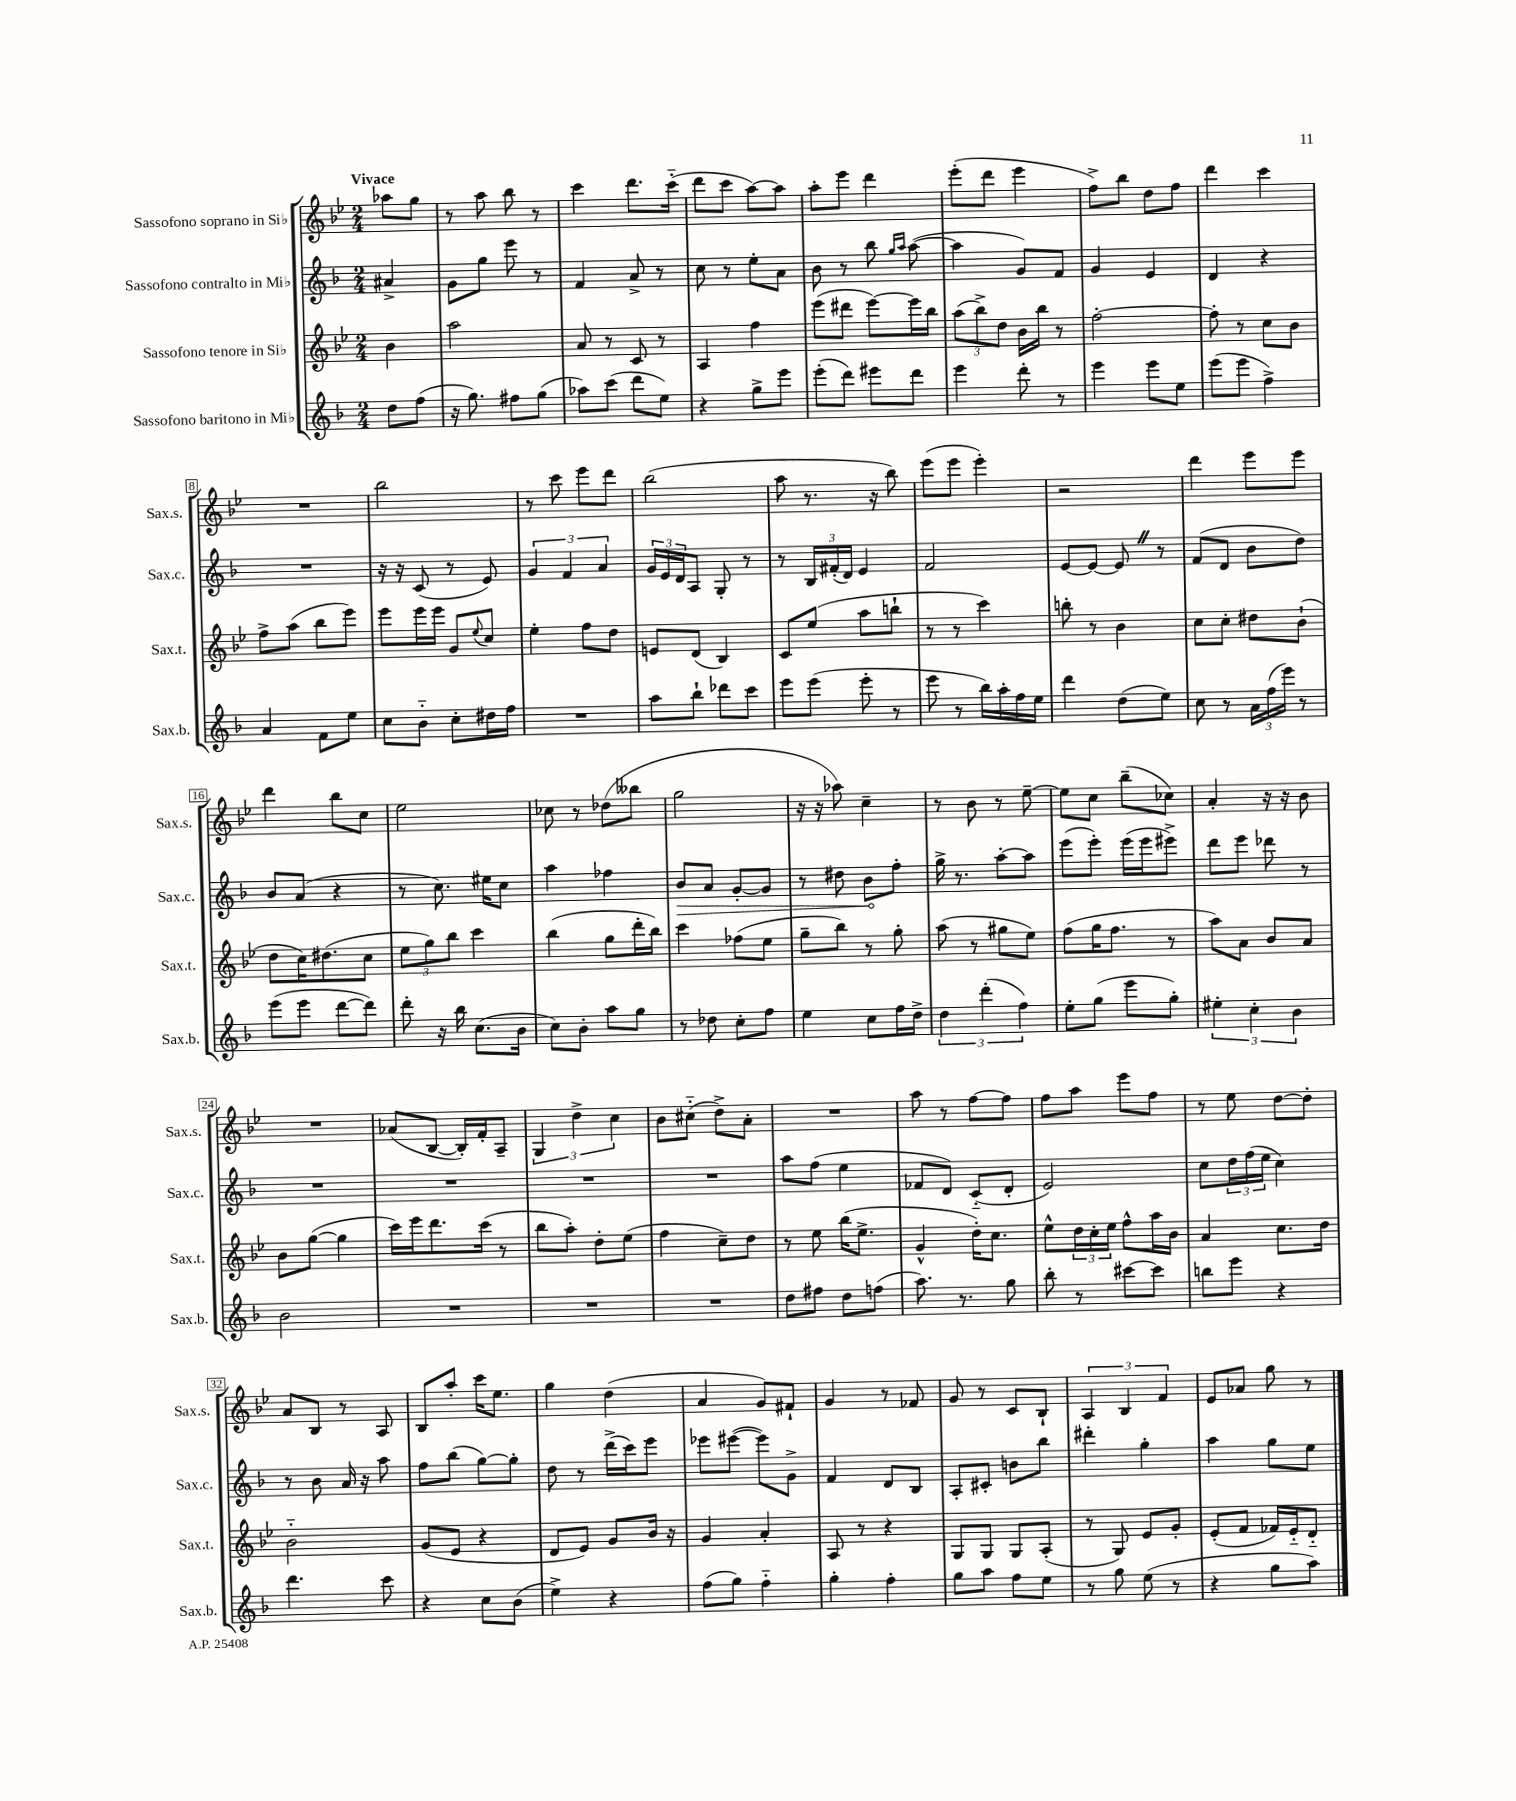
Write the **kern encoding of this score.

**kern	**kern	**kern	**dynam	**kern
*part4	*part3	*part2	*part2	*part1
*staff4	*staff3	*staff2	*staff2	*staff1
*I"Sassofono baritono in Mi♭	*I"Sassofono tenore in Si♭	*I"Sassofono contralto in Mi♭	*	*I"Sassofono soprano in Si♭
*I'Sax.b.	*I'Sax.t.	*I'Sax.c.	*	*I'Sax.s.
*clefG2	*clefG2	*clefG2	*	*clefG2
*k[b-]	*k[b-e-]	*k[b-]	*	*k[b-e-]
*M2/4	*M2/4	*M2/4	*	*M2/4
=	=	=	=	=
!	!	!	!	!LO:TX:a:B:t=Vivace
8dd\L	4b-\	4a#X^/	.	8aa-X\L
(8ff\J	.	.	.	8gg\J
=1	=1	=1	=1	=1
16r	2aa\	8g\L	.	8r
8.gg\)	.	.	.	.
.	.	8gg\J	.	8aa\
8ff#X\L	.	8eee\	.	8bb-\
(8gg\J	.	8r	.	8r
=2	=2	=2	=2	=2
8aa-X\L)	8a/	4f/	.	4ccc\
(8ccc\J	8r	.	.	.
8ddd\L	8c/	8a^/	.	8.ddd\L
8ee\J)	8r	8r	.	.
.	.	.	.	(16ccc\Jk
=3	=3	=3	=3	=3
4r	4A/	8cc\	.	8ddd\L
.	.	8r	.	8ccc\J
8gg^\L	4ff\	8ee'\L	.	[8aa\L)
8eee\J	.	8a\J	.	8aa\J]
=4	=4	=4	=4	=4
(8eee'\L	(8eee-\L	8b-\	.	8aa'\L
8ddd\J)	8ddd#X\J	8r	.	8eee-\J
8eee#X\L	[8eee-\L)	8bb-\	.	4ddd\
.	.	16qqgg/LL	.	.
.	.	16qqaa/JJ	.	.
8ddd\J	16eee-\L]	([8aa\	.	.
.	16bb-\JJ	.	.	.
=5	=5	=5	=5	=5
4eee\	(12aa\L	4aa\]	.	(8eee-'\L
.	12bb-^\)	.	.	.
.	.	.	.	8ddd\J
.	12dd\J	.	.	.
8ddd'\	16b-\LL	8g/L)	.	4eee-\
.	16bb-\JJ	.	.	.
8r	8r	8f/J	.	.
=6	=6	=6	=6	=6
4eee\	[2ff'\	4g/	.	8ff^\L)
.	.	.	.	8bb-\J
8eee\L	.	4e/	.	8dd\L
8ee\J	.	.	.	8ff\J
=7	=7	=7	=7	=7
(8eee\L	8ff'\]	4d/	.	4ddd\
8eee\J	8r	.	.	.
4ff^\)	8cc\L	4r	.	4ccc\
.	8b-\J	.	.	.
!!LO:LB:g=z
=8	=8	=8	=8	=8
4a/	8ff^\L	2r	.	2r
.	(8aa\J	.	.	.
8f\L	8bb-\L	.	.	.
8ee\J	8eee-\J)	.	.	.
=9	=9	=9	=9	=9
8cc\L	8eee-\L	16r	.	2bb-\
.	.	16r	.	.
8b-\J	16eee-\L	(8c/	.	.
.	16eee-\JJ	.	.	.
8cc'\L	8g/L	8r	.	.
.	8qqee-/	.	.	.
16dd#X\L	8cc/J	8e/)	.	.
16ff\JJ	.	.	.	.
=10	=10	=10	=10	=10
2r	4ee-'\	6g/	.	8r
.	.	.	.	8ccc\
.	.	6f/	.	.
.	8ff\L	.	.	8eee-\L
.	.	6a/	.	.
.	8dd\J	.	.	8ddd\J
=11	=11	=11	=11	=11
8aa\L	8en/L	24g/LL	.	(2bb-\
.	.	24e/	.	.
.	.	24d/J	.	.
8bb-`\J	(8d/J	8A/J	.	.
8ddd-X\L	4B-/)	8G'/	.	.
8ccc\J	.	8r	.	.
=12	=12	=12	=12	=12
8eee\L	8c/L	8r	.	8aa\
(8eee\J	(8ee-/J	24B-/LL	.	8.r
.	.	(24f#X'/	.	.
.	.	24d/JJ)	.	.
8eee'\	8aa\L	4e/	.	.
.	.	.	.	16r
8r	8bbn`\J	.	.	8bb-\)
=13	=13	=13	=13	=13
8eee\	8r	2f/	.	(8eee-\L
8r	8r	.	.	8eee-\J
16bb-\LL)	4ccc\)	.	.	4eee-'\)
16aa'\	.	.	.	.
16ff\	.	.	.	.
16ee\JJ	.	.	.	.
=14	=14	=14	=14	=14
4ddd\	8bbn'\	[8e/L	.	2r
.	8r	8e/J_	.	.
(8dd\L	4b-\	8eZ/]	.	.
8ee\J)	.	8r	.	.
=15	=15	=15	=15	=15
8cc\	8cc\L	(8f/L	.	4ddd\
8r	8cc'\J	8d/J	.	.
24a\LL	8dd#X\L	8b-\L	.	8eee-\L
(24ff\	.	.	.	.
24eee\JJ)	.	.	.	.
8r	(8b-`\J	8dd\J)	.	8eee-\J
!!LO:LB:g=z
=16	=16	=16	=16	=16
(8eee\L	8dd\L	8b-/L	.	4ddd\
8eee\J	16cc\K)	(8a/J	.	.
.	(8.dd#X\	.	.	.
[8ddd\L	.	4r	.	8bb-\L
8ddd\J])	8cc\J	.	.	8cc\J
=17	=17	=17	=17	=17
8ddd'\	12ee-\L	8r	.	2ee-\
.	12gg\)	.	.	.
16r	.	8.cc\)	.	.
.	12bb-\J	.	.	.
16bb-\	.	.	.	.
(8.cc\L	4ccc\	.	.	.
.	.	16ee#X\KL	.	.
.	.	8cc\J	.	.
16b-\Jk	.	.	.	.
=18	=18	=18	=18	=18
8cc\L)	(4bb-\	4aa\	.	8cc-X\
8b-'\J	.	.	.	8r
8aa\L	8gg\L	4ff-X\	.	(8dd-X\L
8gg\J	16ddd'\L	.	.	8bb--X\J
.	16bb-\JJ)	.	.	.
=19	=19	=19	=19	=19
!	!	!	!LO:HP:b	!
8r	4ccc\	8b-/L	>	2gg\
8dd-X\	.	8a/J	.	.
8cc'\L	(8ff-X\L	[8g'/L	.	.
8ff\J	8ee-\J	8g/J]	.	.
=20	=20	=20	=20	=20
4ee\	8gg~\L	8r	.	16r
.	.	.	.	16r
.	8bb-\J)	8dd#X\	.	8aa-X\)
8cc\L	8r	8b-\L	.	4cc~\
16ff\L	8gg'\	8ff'\J	]	.
16dd^\JJ	.	.	.	.
=21	=21	=21	=21	=21
6dd\	(8aa\	16gg^\	.	8r
.	.	8.r	.	.
.	8r	.	.	8b-\
(6ddd'\	.	.	.	.
.	8gg#X\L	[8aa'\L	.	8r
6ff\)	.	.	.	.
.	8ee-\J)	8aa\J]	.	[8ee-~\
=22	=22	=22	=22	=22
8ee'\L	(8ff\L	(8eee\L	.	8ee-\L]
(8gg\J	16gg\K	8eee'\J)	.	8cc\J
.	8.ff\J	.	.	.
8eee\L	.	(16eee\LL	.	(8bb-~\L
.	.	16eee\J	.	.
8gg'\J)	8r	8eee#X^\J)	.	8cc-X\J)
=23	=23	=23	=23	=23
6ee#X'\	8aa\L)	8ddd\L	.	4a'/
.	8a\J	8eee\J	.	.
6cc'\	.	.	.	.
.	8b-/L	8ddd-X\	.	16r
.	.	.	.	16r
6b-\	.	.	.	.
.	8a/J	8r	.	8b-\
!!LO:LB:g=z
=24	=24	=24	=24	=24
2b-\	8b-\L	2r	.	2r
.	([8gg\J	.	.	.
.	4gg\]	.	.	.
=25	=25	=25	=25	=25
2r	16ccc\LL)	2r	.	(8a-X/L
.	16eee-\J	.	.	.
.	8.ddd\	.	.	[8B-/J
.	.	.	.	16B-'/LL])
.	(16ccc\Jk	.	.	16f'/J
.	8r	.	.	8A~/J
=26	=26	=26	=26	=26
2r	8bb-\L	2r	.	6G/
.	8aa'\J)	.	.	.
.	.	.	.	6dd^\
.	8dd'\L	.	.	.
.	.	.	.	6cc\
.	(8ee-\J	.	.	.
=27	=27	=27	=27	=27
2r	4ff\	2r	.	8b-\L
.	.	.	.	(8cc#X\J
.	8cc~\L)	.	.	8dd^\L)
.	8dd\J	.	.	8a'\J
=28	=28	=28	=28	=28
8dd\L	8r	8aa\L	.	2r
8ff#X\J	8ee-\	(8ff\J	.	.
8dd\L	(16bb-\KL	4ee\	.	.
.	8.ee-^\J	.	.	.
(8ffn\J	.	.	.	.
=29	=29	=29	=29	=29
8.aa\)	4g^^/	8f-X/L	.	8aa\
.	.	8d/J)	.	8r
8.r	.	.	.	.
.	16dd'\KL)	(8c/L	.	[8ff\L
.	8.cc\J	.	.	.
8gg\	.	8d'/J	.	8ff\J]
=30	=30	=30	=30	=30
8bb-'\	8ee-^^\L	2e/)	.	8ff\L
8r	24dd\L	.	.	8aa\J
.	24cc'\	.	.	.
.	24ee-\JJ	.	.	.
[8ccc#X\L	8ff^^\L	.	.	8eee-\L
8ccc#\J]	16aa\L	.	.	8ff\J
.	16b-\JJ	.	.	.
=31	=31	=31	=31	=31
8bbn\L	4a/	8cc\L	.	8r
8eee\J	.	24dd\L	.	8ee-\
.	.	(24ff\	.	.
.	.	24ee\JJ	.	.
4r	8.cc\L	4cc\)	.	[8dd\L
.	.	.	.	8dd'\J]
.	16dd\Jk	.	.	.
!!LO:LB:g=z
=32	=32	=32	=32	=32
4.ddd\	2b-\	8r	.	8a/L
.	.	8b-\	.	8B-/J
.	.	16a/	.	8r
.	.	16r	.	.
8ccc\	.	8aa\	.	8A/
=33	=33	=33	=33	=33
4r	(8g/L	8ff\L	.	8B-/L
.	8e-/J	(8bb-\J	.	8aa'/J
8cc\L	4r	[8gg\L)	.	16ccc\KL
.	.	.	.	8.ee-\J
(8b-\J	.	8gg'\J]	.	.
=34	=34	=34	=34	=34
4ee^\)	8d/L	8dd\	.	4gg\
.	8e-/J)	8r	.	.
4r	8g/L	(16ddd^\LL	.	(4dd\
.	.	16ccc\J)	.	.
.	16b-/Jk	8eee\J	.	.
.	16r	.	.	.
=35	=35	=35	=35	=35
(8ff\L	4g/	8eee-X\L	.	4a/
8gg\J)	.	([8eee#X\J	.	.
4ff\	4a'/	8eee#\L])	.	8g/L)
.	.	8g^\J	.	8f#X`/J
=36	=36	=36	=36	=36
4gg'\	8A/	4f/	.	4g/
.	8r	.	.	.
4ff'\	4r	8d/L	.	8r
.	.	8B-/J	.	8f-X/
=37	=37	=37	=37	=37
8gg\L	8G/L	8A'/L	.	8g/
8aa\J	8G/J	8c#X'/J	.	8r
8ff\L	8G/L	8bn\L	.	8c/L
8ee\J	(8A'/J	8bb-\J	.	8B-`/J
=38	=38	=38	=38	=38
8r	8r	4ddd#X'\	.	6A/
8gg\	8G/)	.	.	.
.	.	.	.	6B-/
(8ee\	8e-/L	4gg'\	.	.
.	.	.	.	6f/
8r	8g'/J	.	.	.
=39	=39	=39	=39	=39
4r	(8e-'/L	4aa\	.	8e-/L
.	8f/J	.	.	8a-X/J
8gg\L	16f-X/LL)	8gg\L	.	8gg\
.	16e-/J	.	.	.
8aa\J)	8d/J	8ee\J	.	8r
==	==	==	==	==
*-	*-	*-	*-	*-
